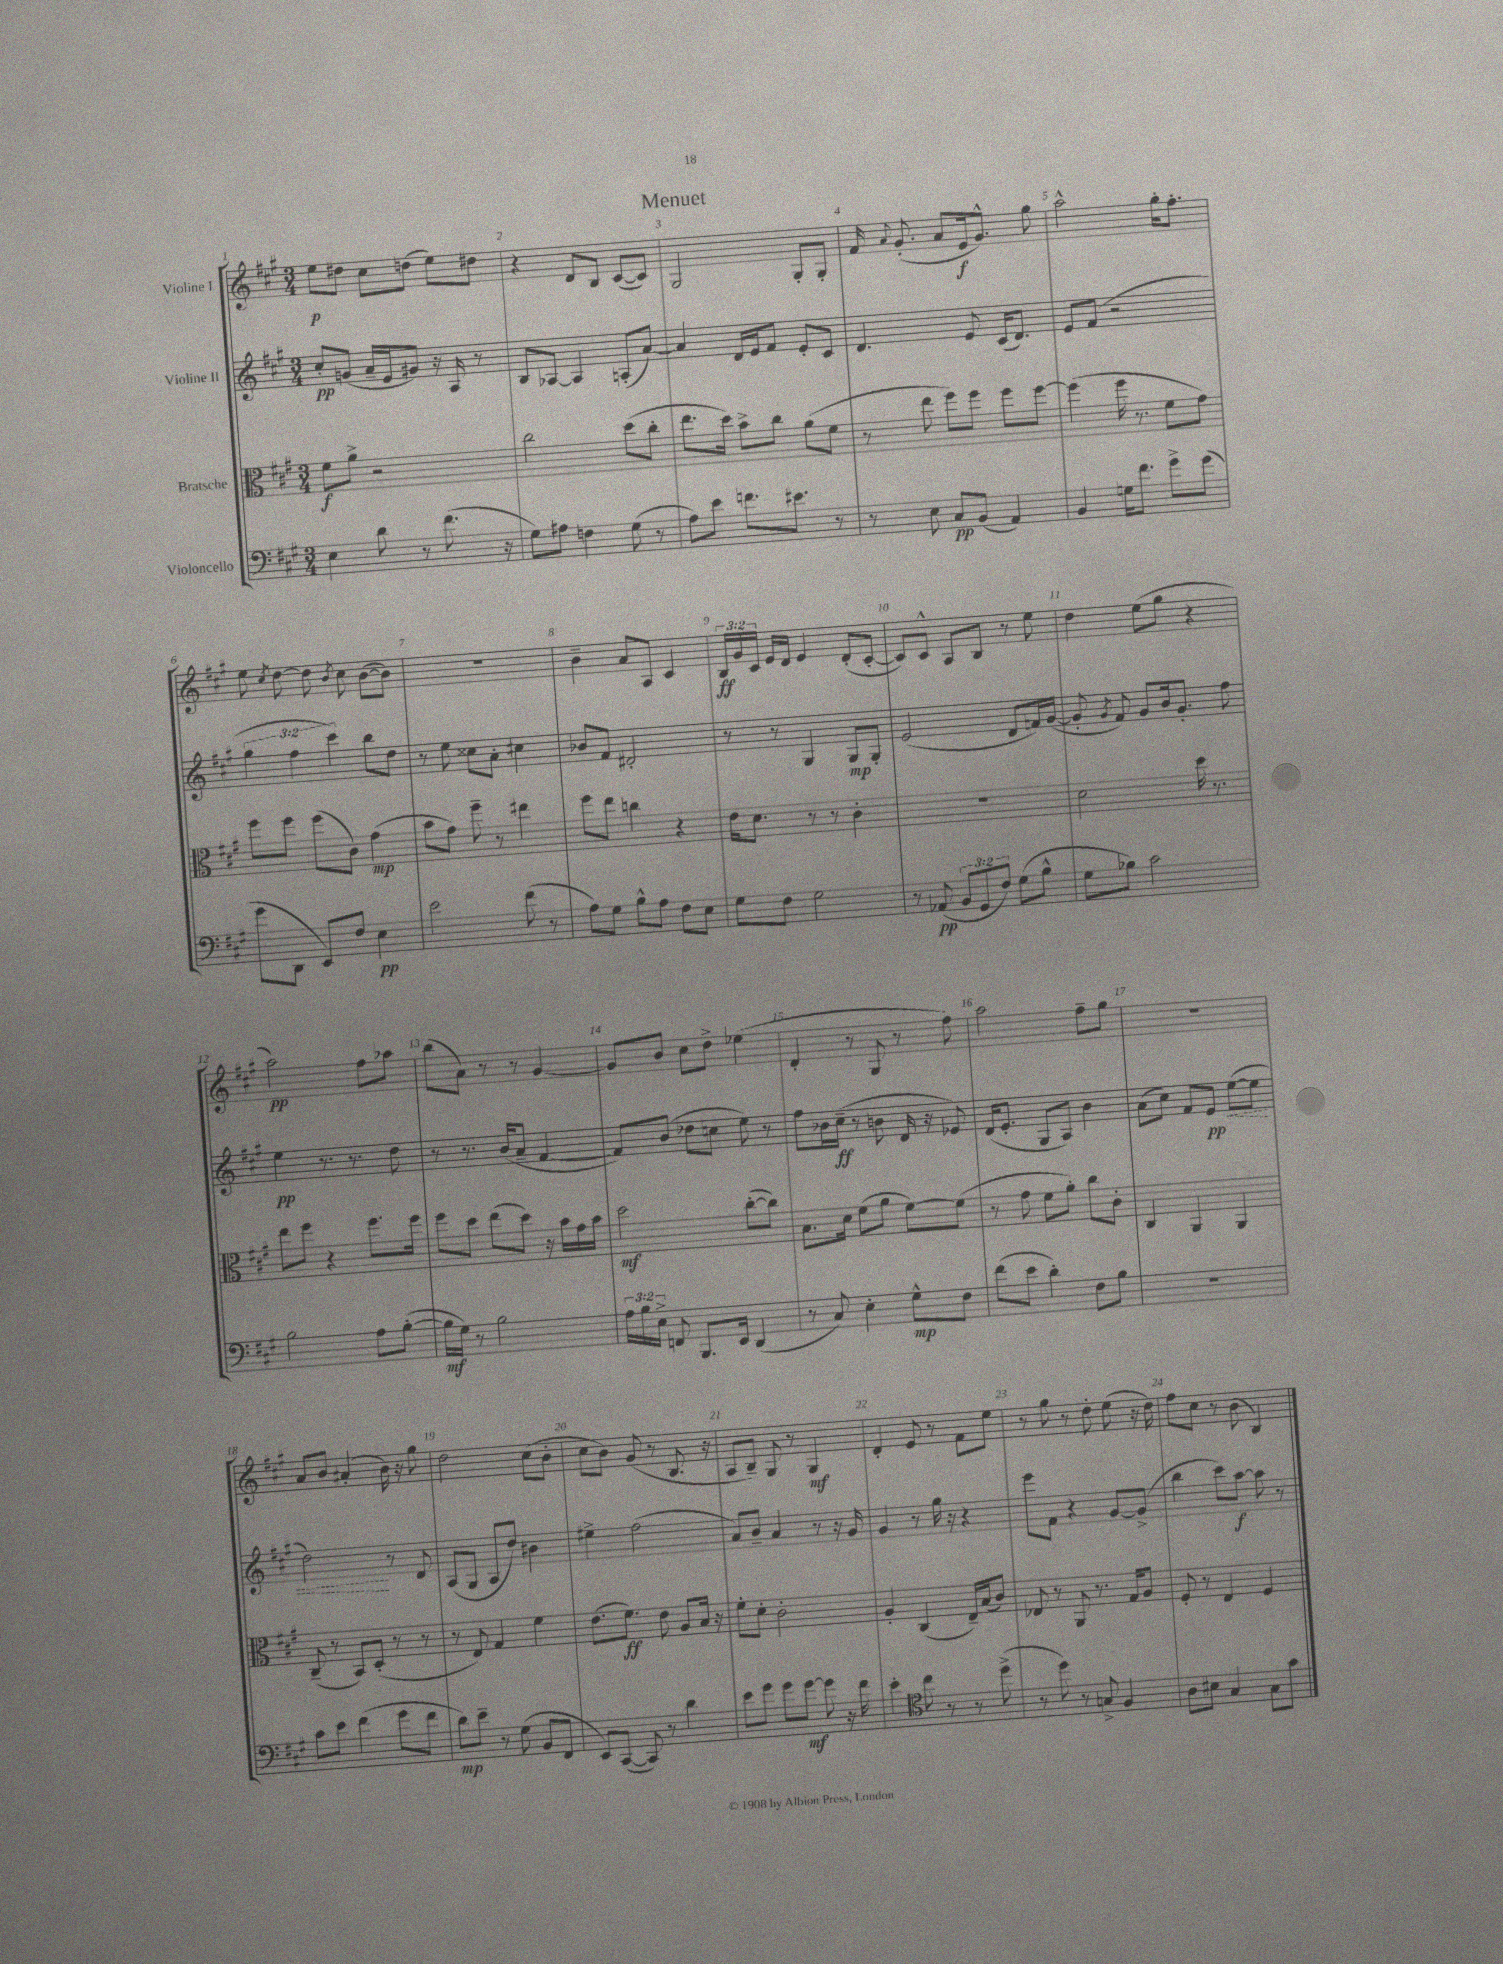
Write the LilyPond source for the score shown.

\header { title = "Menuet" }
<<
\new StaffGroup <<
\new Staff = "s0" \with { instrumentName = "Violine I" } {
    \clef treble \key a \major \numericTimeSignature \time 3/4 \override Staff.TupletNumber.text = #tuplet-number::calc-fraction-text
    \autoBeamOff e''8[\p dis''8] cis''8[ d''8]( e''8[) dis''8] |
    r4 d'8[ b8] cis'8[~( cis'8]) |
    gis2 gis8[-. gis8]-. |
    fis'16 \appoggiatura { a'8 } gis'8.-.( a'8[ e'16\f gis'8.]-^) gis''8 |
    a''2-^ gis''16[-. fis''8.]-. |
    e''8 \acciaccatura { cis''8 } d''8~ d''8 \acciaccatura { b'8 } cis''8 b'8[~( b'8]) |
    R2. |
    b'4-- a'8[ a8] cis'4 |
    \tuplet 3/2 { b16[\ff gis'16 cis'16] } e'16[ d'16] e'4 d'8[-.( cis'8]~-. |
    cis'8[) cis'8]-^ a8[ b8] r8 e''8 |
    d''4 e''8[( gis''8] r4 |
    a''2\pp) fis''8[ aes''8] |
    b''8[( a'8]) r8 r8 gis'4~ |
    gis'8[ b'8] cis''8[ d''8]-> ees''4( |
    d'4-. r8 gis8 r8 fis''8) |
    a''2 fis''8[-- gis''8] |
    R2. |
    a'8[ b'8] ais'4-.( b'16) r16 gis''8 |
    d''2 cis''8[( b'8]-. |
    cis''8[ b'8]) gis'8( r8 b8. r16 |
    a8[ b8]--) gis8 r8 gis4\mf |
    d'4-. e'8 r8 fis'8[ e''8] |
    r8 gis''8 r8 d''8-. e''8( r16 d''16) |
    fis''8[ cis''8] r8 b'8( b4) \bar "|." |
}
\new Staff = "s1" \with { instrumentName = "Violine II" } {
    \clef treble \key a \major \numericTimeSignature \time 3/4 \override Staff.TupletNumber.text = #tuplet-number::calc-fraction-text
    \autoBeamOff cis''8[-.\pp g'8]( a'16[-- e'16 gis'8]) r16 a16 r8 |
    b8[ aes8]~ aes4 a8[-.( a'8]~) |
    a'4 d'16[ e'16 fis'8] e'8[-. cis'8] |
    d'4. e'8 cis'16[( d'8.]) |
    e'8[ fis'8]( r2 |
    \tuplet 3/2 { gis''4 fis''4 cis'''4) } b''8[ d''8] |
    r8 e''8 cisis''8[ a'8]-. cis''4 |
    bes'8[ fis'8] dis'2-. |
    r8 r8 gis4 gis8[\mp gis8]-. |
    e'2( d'8[ f'16) gis'16]~( |
    gis'8-. \acciaccatura { gis'8 } fis'8) gis'8[ b'16 gis'8.]-. fis''8 |
    e''4\pp r8. r8. d''8 |
    r8 r8. b'16[( a'8]-- fis'4~ |
    fis'8[) b'8]( des''8[ c''8] e''8) r8 |
    fis''8[ bes'16 cis''16]--\ff( r8 b'8 d'16 r16 ees'8) |
    d'16[( e'8.]-. gis8[ a8]) b'4 |
    a'8[( cis''8]) fis'8[ \once \override Hairpin.style = #'dashed-line e'8]\pp\< e''8[~( e''8] |
    d''2\!) r8 d'8 |
    a8[( gis8] a8[ d''8]) bis'4 |
    eis''4-> fis''2( |
    a'8[) b'8]-- a'4 r8 r16 gis'16 |
    gis'4 r8 gis''16 r16 r4 |
    e'''8[ fis'8] r4 gis'8[~ gis'8]->( |
    b''4 cis'''8[) a''8]~\f a''8 r8 \bar "|." |
}
\new Staff = "s2" \with { instrumentName = "Bratsche" } {
    \clef alto \key a \major \numericTimeSignature \time 3/4
    \autoBeamOff fis'8[\f a'8]-> r2 |
    cis''2 d''8[( cis''8]-. |
    e''8.[ d''16]) b'8[-> cis''8] a'8[( fis'8] |
    r8 e''8 fis''8[) fis''8] fis''8[ fis''8]~ |
    fis''4( fis''16 r8. fis'8[ gis'8]) |
    fis''8[ fis''8] fis''8[( cis'8]) gis'4\mp( |
    b'8[ gis'8]) fis''8-- r8 eis''4 |
    fis''8[ e''8] c''4 r4 |
    e'16[ d'8.] r8 r8 cis'4-. |
    R2. |
    d'2 d''16 r8. |
    e''8[ fis''8] r4 fis''8.[ fis''16] |
    fis''8[ d''8] e''8[( d''8]) r16 b'16[ gis'16 b'16] |
    d''2\mf cis''8[~-.( cis''8]) |
    b8.[ d'16] fis'8[( a'8] fis'8[~) fis'8]( |
    r8 gis'8 fis'8[ a'8]-.) cis''8[ cis'8]-. |
    cis4 a,4 a,4 |
    cis8--( r8 b,8[) d8]-.( r8 r8 |
    r8 e8) gis4 fis'4 |
    e'8.[( fis'8.]\ff) e'8 a8[ b16] r16 |
    fis'8[-. d'8]-. cis'2-. |
    a4-. cis4( e16[--) b16( cis'8]) |
    ees8 r8 a,8 r8. gis16[ a8] |
    fis8-. r8 e4 fis4 \bar "|." |
}
\new Staff = "s3" \with { instrumentName = "Violoncello" } {
    \clef bass \key a \major \numericTimeSignature \time 3/4 \override Staff.TupletNumber.text = #tuplet-number::calc-fraction-text
    \autoBeamOff e4 d'8 r8 fis'8.( r16 |
    gis8[) ais8] f4 gis8( r8 |
    a8[) e'8] f'8.[ eis'8.] r8 |
    r8 e8 cis8[\pp b,8]( a,4) |
    b,4 g16[ fis'8.] gis'8[-> gis'8]( |
    gis'8[ d,8] e,8[) fis8] e4\pp |
    e'2 fis'8( r8 |
    a8[) gis8] b8[-^ a8] fis8[ e8] |
    gis8[ fis8] gis2 |
    r8 aes,8\pp( \tuplet 3/2 { b,8[ gis,8 fis8]) } gis8[( b8]-^ |
    gis8[ bes8]) cis'2 |
    b2 a8[ b8]~-.( |
    b16[\mf gis16]) r8 b2 |
    \tuplet 3/2 { a16[ b16 e16]-> } f,8 b,,8.[ e,16] d,4( |
    r8 cis8) e4-. gis8[-^\mp fis8] |
    fis'8[( e'8] d'4-.) fis8[ b8] |
    R2. |
    cis'8[ e'8] fis'4( gis'8[ fis'8] |
    d'8[\mp) e'8]-- r8 gis8( b,8[ fis,8] |
    e,8[) cis,8]~( cis,8) r8 d'4 |
    e'8[ gis'8] gis'8[ gis'8]~\mf gis'8 r16 fis'16 |
    e'4-. \clef tenor cis''8 r8 r8 d''8->( |
    r8 d''8) r8 g8-> fis4 |
    a8[ bis8] gis4 gis8[ gis'8] \bar "|." |
}
>>
>>
\layout { \context { \Score \override BarNumber.break-visibility = ##(#f #t #t) barNumberVisibility = #all-bar-numbers-visible } }
